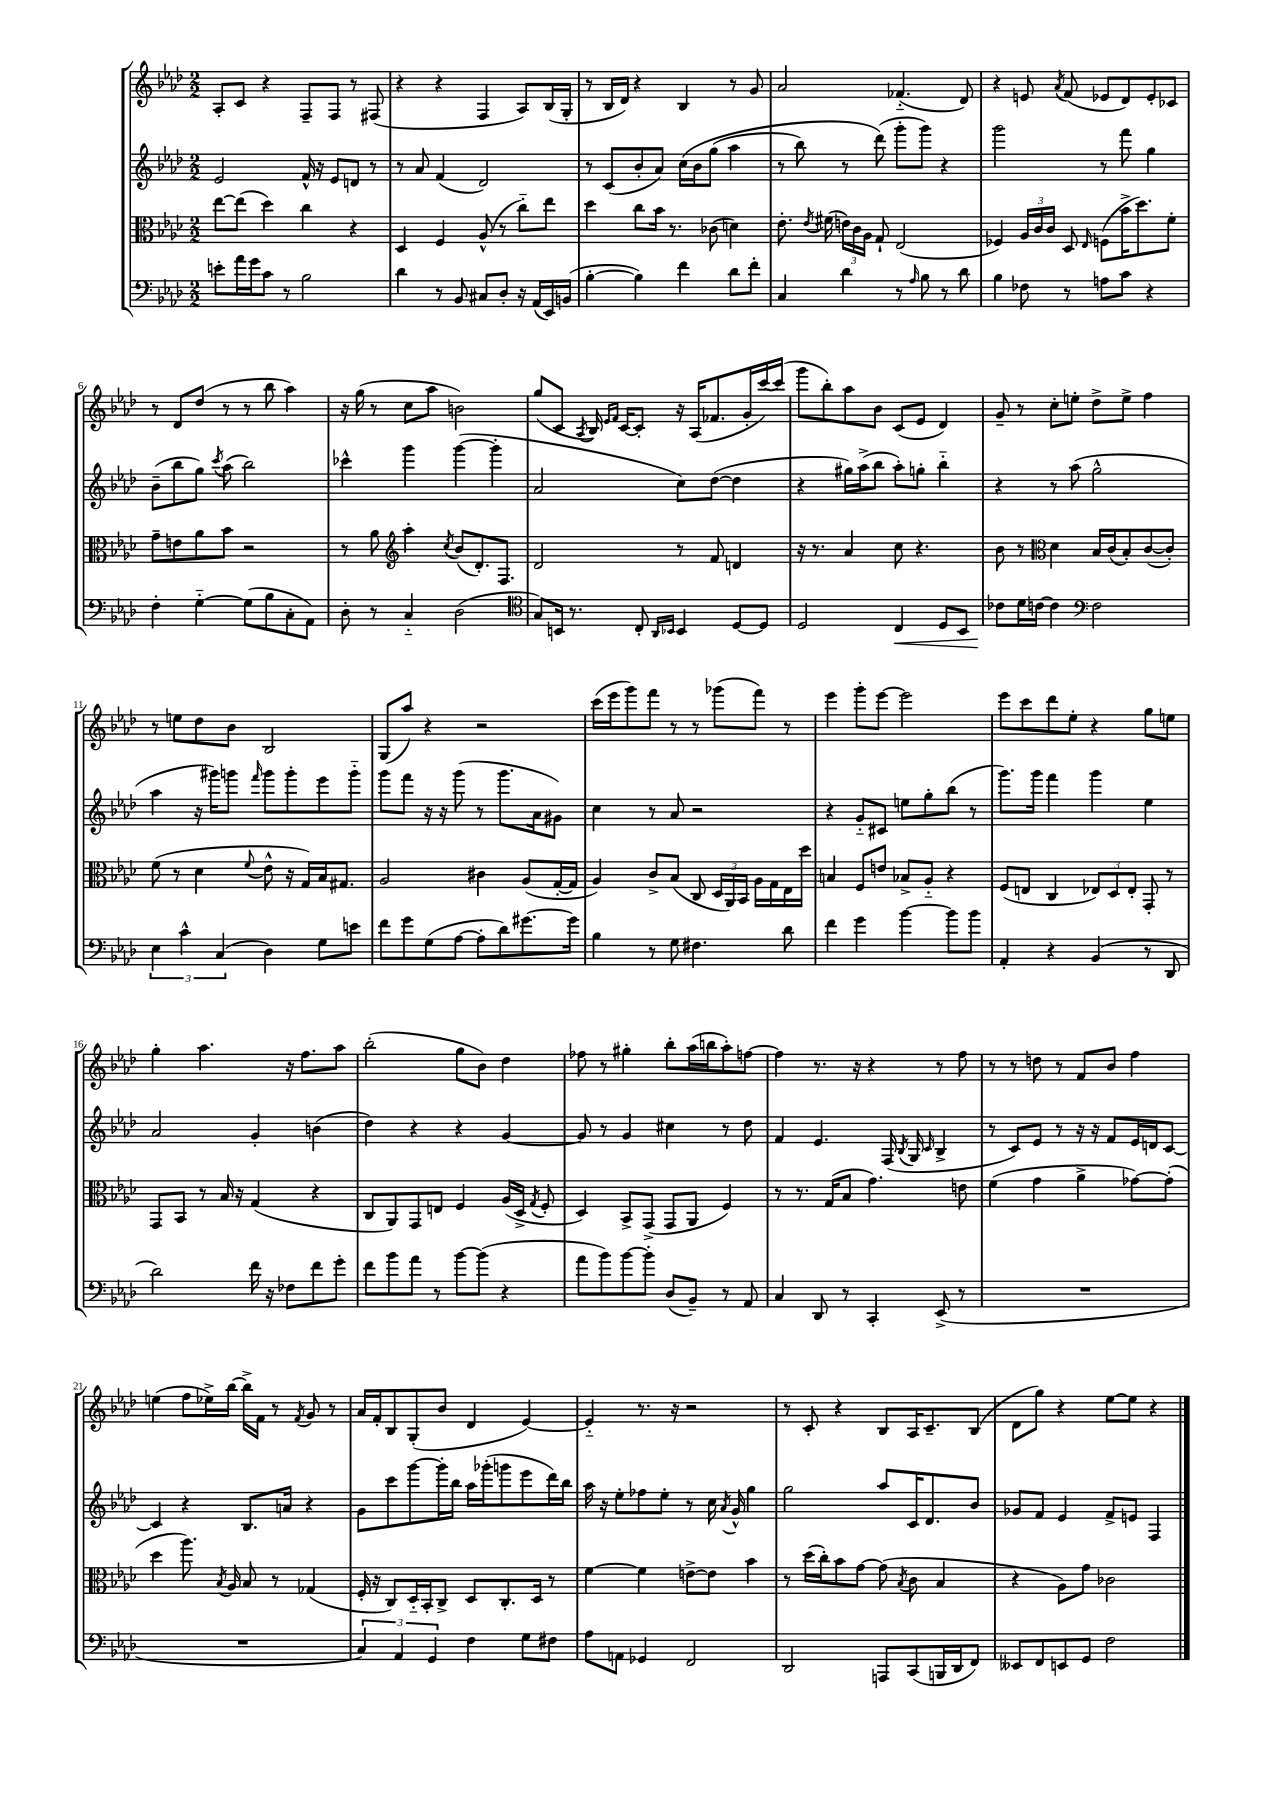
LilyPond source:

<<
\new StaffGroup <<
\new Staff = "s0" {
    \clef treble \key aes \major \numericTimeSignature \time 2/2
    \autoBeamOff aes8[-. c'8] r4 f8[-- f8] r8 fis8( |
    r4 r4 f4 aes8[) bes16( g16]-. |
    r8 bes16[ des'16]) r4 bes4 r8 g'8 |
    aes'2 fes'4.-_( des'8) |
    r4 e'8 \acciaccatura { aes'8 } f'8( ees'8[ des'8) ees'8-. ces'8] |
    r8 des'8[ des''8]( r8 r8 bes''8 aes''4) |
    r16 g''16( r8 c''8[ aes''8] b'2) |
    g''8[( c'8] \acciaccatura { aes8 } bes16) \grace { ees'16[ f'16] } c'16[~ c'8]-. r16 aes16[( fes'8. g'16-. c'''16~) c'''16]( |
    g'''8[ bes''8-.) aes''8 bes'8] c'8[( ees'8] des'4) |
    g'8-- r8 c''8[-. e''8]-. des''8[-> e''8]-> f''4 |
    r8 e''8[ des''8 bes'8] bes2 |
    g8[( aes''8]) r4 r2 |
    c'''16[( ees'''16 g'''8) f'''8] r8 r8 ges'''8[( f'''8]) r8 |
    ees'''4 g'''8[-. ees'''8]~ ees'''2 |
    ees'''8[ c'''8 des'''8 ees''8]-. r4 g''8[ e''8] |
    g''4-. aes''4. r16 f''8.[ aes''8] |
    bes''2-.( g''8[ bes'8]) des''4 |
    fes''8 r8 gis''4-. bes''8[-. aes''16( b''16 aes''8-.) f''8]~ |
    f''4 r8. r16 r4 r8 f''8 |
    r8 r8 d''8 r8 f'8[ bes'8] f''4 |
    e''4( f''8[ ees''16->) bes''16]~ bes''16[-> f'16] r8 \acciaccatura { f'8 } g'8 r8 |
    aes'16[ f'16-. bes8 g8-.( bes'8] des'4 ees'4~) |
    ees'4-_ r8. r16 r2 |
    r8 c'8-. r4 bes8[ aes16 c'8.-- bes8]( |
    des'8[ g''8]) r4 ees''8[~ ees''8] r4 \bar "|." |
}
\new Staff = "s1" {
    \clef treble \key aes \major \numericTimeSignature \time 2/2
    \autoBeamOff ees'2 f'16-^ r16 ees'8[ d'8] r8 |
    r8 aes'8 f'4( des'2) |
    r8 c'8[( bes'8-. aes'8]) c''16[\( bes'16 g''8]( aes''4 |
    r8 bes''8) r8 des'''8(\) g'''8[-. g'''8]) r4 |
    g'''2 r8 f'''8 g''4 |
    bes'8[--( bes''8 g''8]) \acciaccatura { c'''8 } aes''8( bes''2) |
    ces'''4-^ g'''4 g'''4~( g'''4-. |
    aes'2 c''8[) des''8]~( des''4 |
    r4 gis''16[) aes''16->( bes''8] aes''8[-.) g''8]-. bes''4-_ |
    r4 r8 aes''8( g''2-^ |
    aes''4 r16 gis'''16[) g'''8] \grace { f'''16 } g'''8[ g'''8-. ees'''8 g'''8]-_ |
    g'''8[ f'''8] r16 r16 g'''8( r8 g'''8.[ aes'16 gis'8]) |
    c''4 r8 aes'8 r2 |
    r4 g'8[-_ cis'8] e''8[ g''8-. bes''8]( r8 |
    g'''8.[) g'''16] f'''4 g'''4 ees''4 |
    aes'2 g'4-. b'4( |
    des''4) r4 r4 g'4~ |
    g'8 r8 g'4 cis''4 r8 des''8 |
    f'4 ees'4. f16( \acciaccatura { bes8 } g16 \grace { c'16 } bes4-> |
    r8 c'8[) ees'8] r8 r16 r16 f'8[ ees'16 d'16 c'8]~ |
    c'4 r4 bes8.[ a'16] r4 |
    g'8[ c'''8 g'''8~ g'''16-. bes''16] aes''16[ ges'''16-.( g'''8 ees'''8 des'''16) bes''16] |
    aes''16 r16 ees''8[-. fes''8 ees''8]-. r8 c''16 \acciaccatura { aes'8 } g'16-^ g''4 |
    g''2 aes''8[ c'16 des'8. bes'8] |
    ges'8[ f'8] ees'4 f'8[-> e'8] f4 \bar "|." |
}
\new Staff = "s2" {
    \clef alto \key aes \major \numericTimeSignature \time 2/2
    \autoBeamOff ees''8[~ ees''8]( des''4) c''4 r4 |
    des4 f4 aes8-^( r8 c''8[-_) ees''8] |
    des''4 c''8[ bes'16] r8. ces'8( d'4) |
    ees'8.-. \acciaccatura { ees'8 } fis'16( \tuplet 3/2 { e'16[) c'16 aes16] } g8-! ees2( |
    fes4) \tuplet 3/2 { aes16[ c'16 c'16] } des8 \grace { ees16 } f8[( bes'16-> des''8.) f'8]-. |
    g'8[-- e'8 aes'8 bes'8] r2 |
    r8 aes'8 \clef treble aes''4-. \acciaccatura { c''8 } bes'8[( des'8.-.) f8.] |
    des'2 r8 f'8 d'4 |
    r16 r8. aes'4 c''8 r4. |
    bes'8 r8 \clef alto des'4 bes16[ c'16( bes8-.) c'8~( c'8]-.) |
    f'8( r8 des'4 \appoggiatura { f'8 } ees'8-^ r16 g16[) bes16 gis8.] |
    aes2 cis'4 aes8[( g16~-. g16] |
    aes4) c'8[-> bes8]( c8 \tuplet 3/2 { des16[ aes,16) bes,16] } aes16[ g16 ees16 des''16] |
    b4 f8[ e'8] bes8[-> aes8]-_ r4 |
    f8[( e8] c4 \tuplet 3/2 { ees8[) des8 ees8]-. } g,8-. r8 |
    g,8[ bes,8] r8 bes16 r16 g4( r4 |
    c8[ aes,8) g,8 e8] f4 aes16[( des16]-> \acciaccatura { g8 } f8-. |
    des4) bes,8[-> g,8]->( g,8[ aes,8] f4) |
    r8 r8. g16[( bes8] g'4.) e'8 |
    f'4( g'4 aes'4-> ges'8[~) ges'8]-.( |
    des''4 aes''8.) \acciaccatura { bes8 } aes16 bes8 r8 ges4( |
    f16-. r16 c8[) des16-_ bes,16-. c8]-> des8[ c8.-. des16] r8 |
    f'4~ f'4 e'8[~-> e'8] bes'4 |
    r8 des''16[( c''16-.) bes'8 g'8]~ g'8( \acciaccatura { bes8 } c'8 bes4 |
    r4 aes8[) g'8] ces'2 \bar "|." |
}
\new Staff = "s3" {
    \clef bass \key aes \major \numericTimeSignature \time 2/2
    \autoBeamOff e'8[-. aes'16 g'16 c'8] r8 bes2 |
    des'4 r8 bes,8 cis8[ des8]-. r16 aes,16[( ees,16) b,16]( |
    bes4~-. bes4) f'4 des'8[ f'8]-. |
    c4 des'4 r8 \grace { aes16 } bes8 r8 des'8 |
    bes4 fes8 r8 a8[ c'8] r4 |
    f4-. g4~-_ g8[( bes8 c8-. aes,8]) |
    des8-. r8 c4-_ des2( |
    \clef tenor g8[) b,16] r8. c8-. \grace { aes,16[ bes,16] } bes,4 des8[~ des8] |
    des2 c4\< des8[ bes,8] |
    ces'8[\! des'16 c'16]~ c'4 \clef bass f2 |
    \tuplet 3/2 { ees4 c'4-^ c4( } des4) g8[ e'8] |
    f'8[ g'8 g8( aes8]~ aes8[-. des'8) gis'8.~ gis'16] |
    bes4 r8 g8 fis4. des'8 |
    f'4 g'4 bes'4~ bes'8[ bes'8] |
    aes,4-. r4 bes,4( r8 des,8 |
    des'2) f'16 r16 fes8[ f'8 g'8]-. |
    f'8[ bes'8 aes'8] r8 bes'8[~ bes'8]( r4 |
    aes'8[ bes'8) bes'8~ bes'8]-. des8[( bes,8]--) r8 aes,8 |
    c4 des,8 r8 c,4-. ees,8->( r8 |
    R1 |
    R1 |
    \tuplet 3/2 { c4) aes,4 g,4 } f4 g8[ fis8] |
    aes8[ a,8] ges,4 f,2 |
    des,2 a,,8[ c,8( b,,16 des,16 f,8]) |
    eeses,8[ f,8 e,8 g,8] f2 \bar "|." |
}
>>
>>
